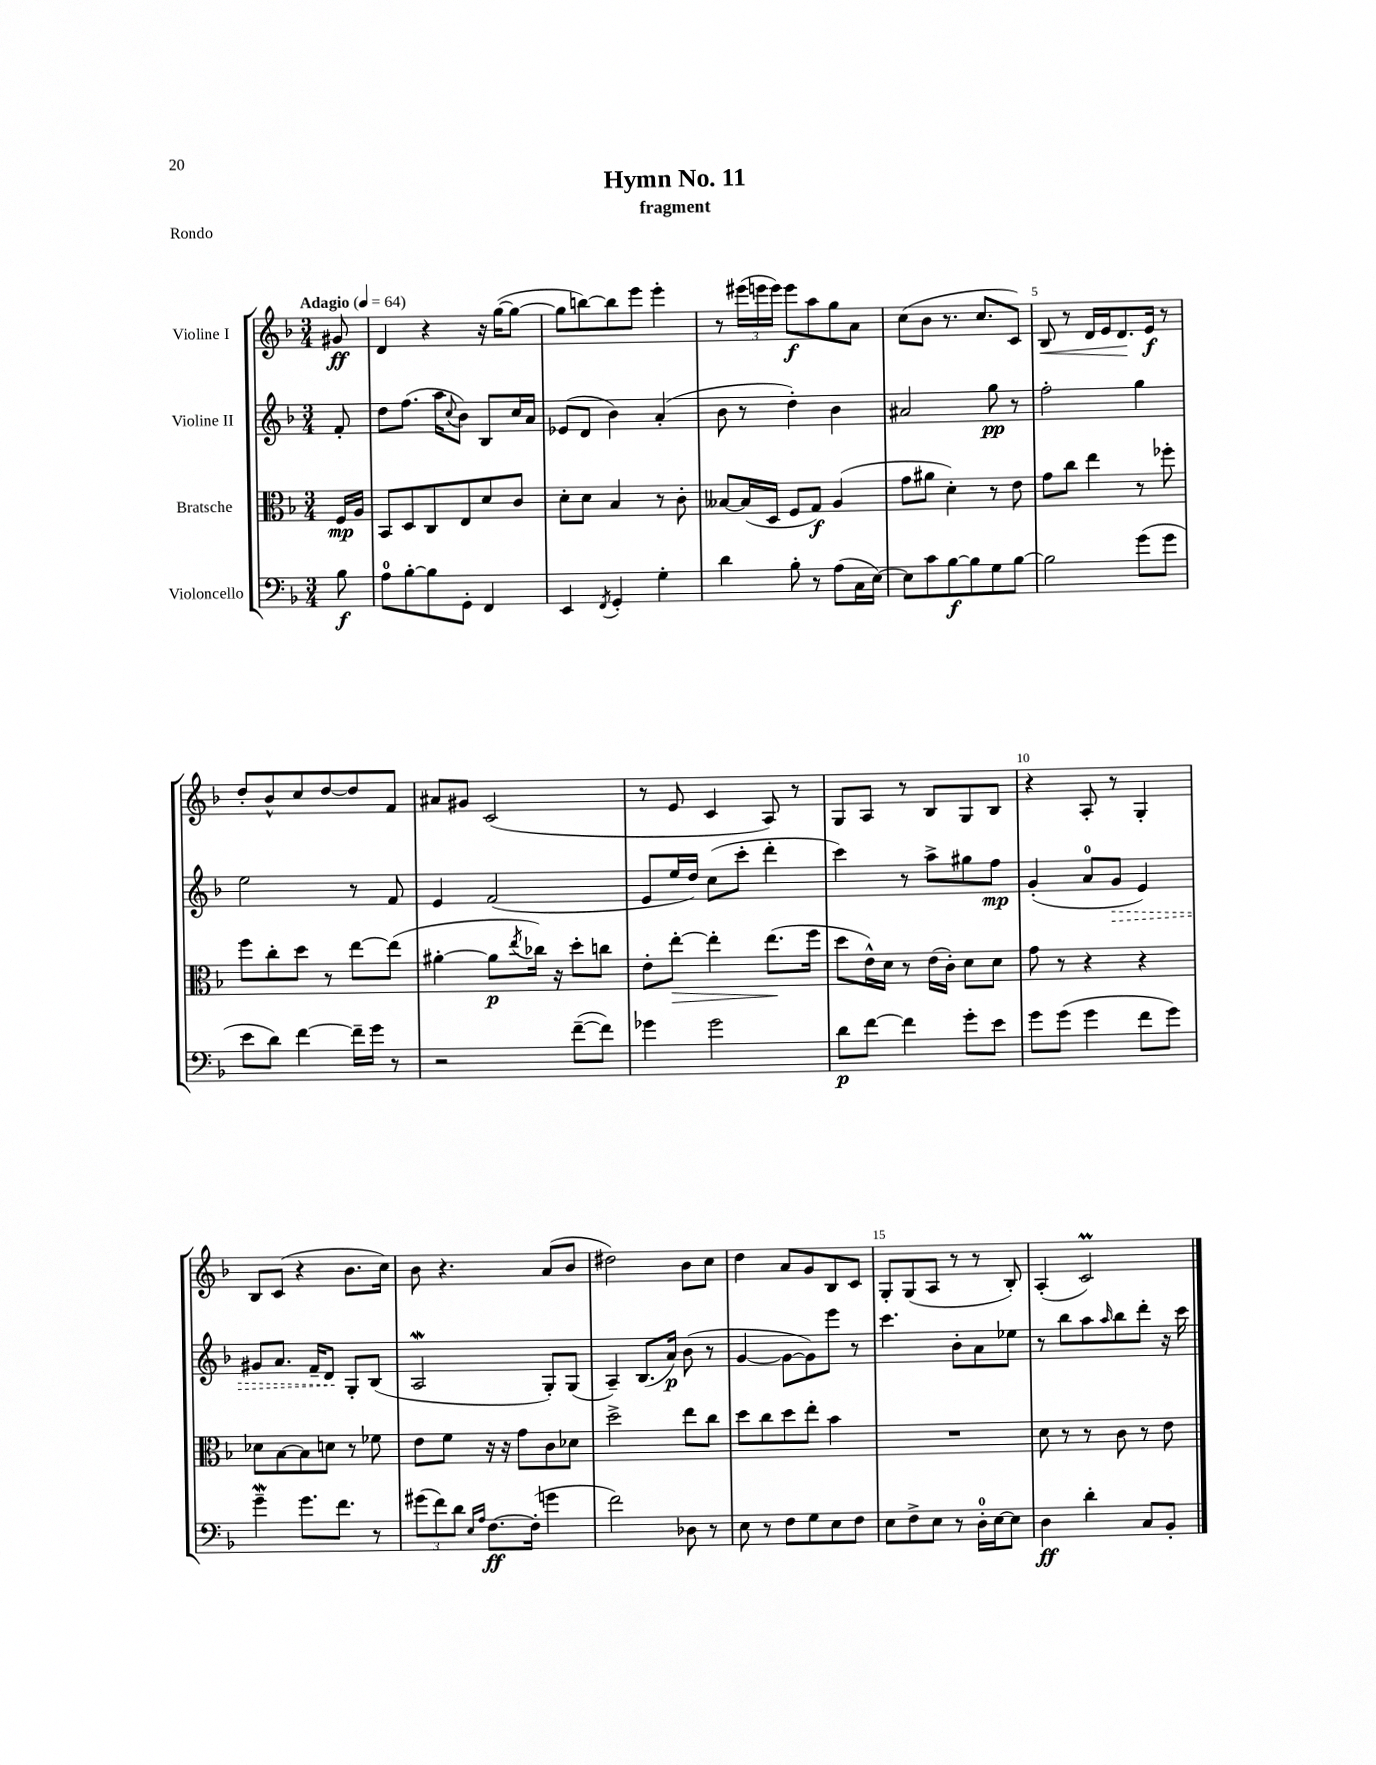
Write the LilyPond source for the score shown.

\header { title = "Hymn No. 11" subtitle = "fragment" piece = "Rondo" }
<<
\new StaffGroup <<
\new Staff = "s0" \with { instrumentName = "Violine I" } {
    \clef treble \key f \major \numericTimeSignature \time 3/4 \partial 8 \tempo "Adagio" 4 = 64
    gis'8\ff |
    d'4 r4 r16 g''16~( g''8~ |
    g''8 b''8~) b''8 e'''8 e'''4-. |
    r8 \tuplet 3/2 { eis'''16( e'''16 e'''16) } e'''8\f a''8 g''8 a'8 |
    c''8( bes'8 r8. c''8. c'8) |
    bes8\< r8 d'16 e'16 d'8.\! e'16\f r8 |
    d''8-. bes'8-^ c''8 d''8~ d''8 f'8 |
    ais'8 gis'8 c'2( |
    r8 e'8 c'4 a8) r8 |
    g8 a8 r8 bes8 g8 bes8 |
    r4 a8-. r8 g4-. |
    bes8 c'8( r4 bes'8. c''16) |
    bes'8 r4. a'8( bes'8 |
    dis''2) bes'8 c''8 |
    d''4 a'8 g'8 bes8 c'8 |
    g8-. g8( a8 r8 r8 bes8-.) |
    a4-.( c'2\prall) \bar "|." |
}
\new Staff = "s1" \with { instrumentName = "Violine II" } {
    \clef treble \key f \major \numericTimeSignature \time 3/4 \partial 8
    f'8-. |
    d''8 f''8.( a''16 \appoggiatura { c''8 } bes'8) bes8 c''16 a'16 |
    ees'8( d'8 bes'4) a'4-.( |
    bes'8 r8 d''4-.) bes'4 |
    ais'2 g''8\pp r8 |
    f''2-. g''4 |
    e''2 r8 f'8 |
    e'4 f'2( |
    e'8 e''16 d''16) c''8( c'''8-. d'''4-. |
    c'''4) r8 a''8-> gis''8 f''8\mp |
    g'4-.( a'8-0 \once \override Hairpin.style = #'dashed-line g'8\> e'4) |
    gis'8 a'8. f'16-- d'8\! g8-. bes8( |
    a2\mordent g8-.) g8( |
    a4--) bes8.( a'16\p) bes'8( r8 |
    g'4~ g'8~ g'8) e'''8 r8 |
    c'''4. bes'8-. a'8 ees''8 |
    r8 bes''8 a''8 \grace { a''16 } bes''8 d'''8-. r16 c'''16 \bar "|." |
}
\new Staff = "s2" \with { instrumentName = "Bratsche" } {
    \clef alto \key f \major \numericTimeSignature \time 3/4 \partial 8
    f16\mp a16 |
    bes,8 d8 c8 e8 d'8 c'8 |
    d'8-. d'8 bes4 r8 c'8-. |
    beses8~ beses16( d16 f8 g8\f) a4( |
    g'8 ais'8 d'4-.) r8 e'8 |
    g'8 c''8 e''4 r8 fes''8-. |
    f''8 c''8-. d''8 r8 e''8~ e''8( |
    ais'4~-. ais'8\p \acciaccatura { e''8 } ces''16) r16 d''8-. c''8 |
    e'8-. e''8~-.\> e''4-. e''8.\!( f''16 |
    d''8 e'16-^) d'16 r8 e'16( c'16-.) d'8 d'8 |
    g'8 r8 r4 r4 |
    des'8 bes8~ bes8 d'8 r8 fes'8 |
    e'8 f'8 r16 r16 g'8 c'8 des'8 |
    d''2-> e''8 c''8 |
    d''8 c''8 d''8 e''8-. bes'4 |
    R2. |
    d'8 r8 r8 c'8 r8 e'8 \bar "|." |
}
\new Staff = "s3" \with { instrumentName = "Violoncello" } {
    \clef bass \key f \major \numericTimeSignature \time 3/4 \partial 8
    bes8\f |
    a8-0 bes8~-. bes8 g,8-. f,4 |
    e,4 \acciaccatura { f,8 } g,4-. g4-. |
    d'4 bes8-. r8 a8( c16 e16~) |
    e8 c'8 bes8~\f bes8 g8 bes8~ |
    bes2 g'8( g'8 |
    e'8 d'8) f'4~ f'16-- g'16 r8 |
    r2 f'8~--( f'8) |
    ges'4 ges'2 |
    d'8\p f'8~ f'4 g'8-. e'8 |
    g'8 g'8( g'4 f'8 g'8) |
    g'4--\mordent g'8. f'8. r8 |
    \tuplet 3/2 { gis'8( f'8) d'8 } \grace { e16 a16 } f8.~\ff f16-.( g'4 |
    f'2) des8 r8 |
    e8 r8 f8 g8 e8 f8 |
    e8 f8-> e8 r8 d16-0-. e16~ e8 |
    d4\ff d'4-. c8 bes,8-. \bar "|." |
}
>>
>>
\layout { \context { \Score \override BarNumber.break-visibility = ##(#f #t #t) barNumberVisibility = #(every-nth-bar-number-visible 5) } }
